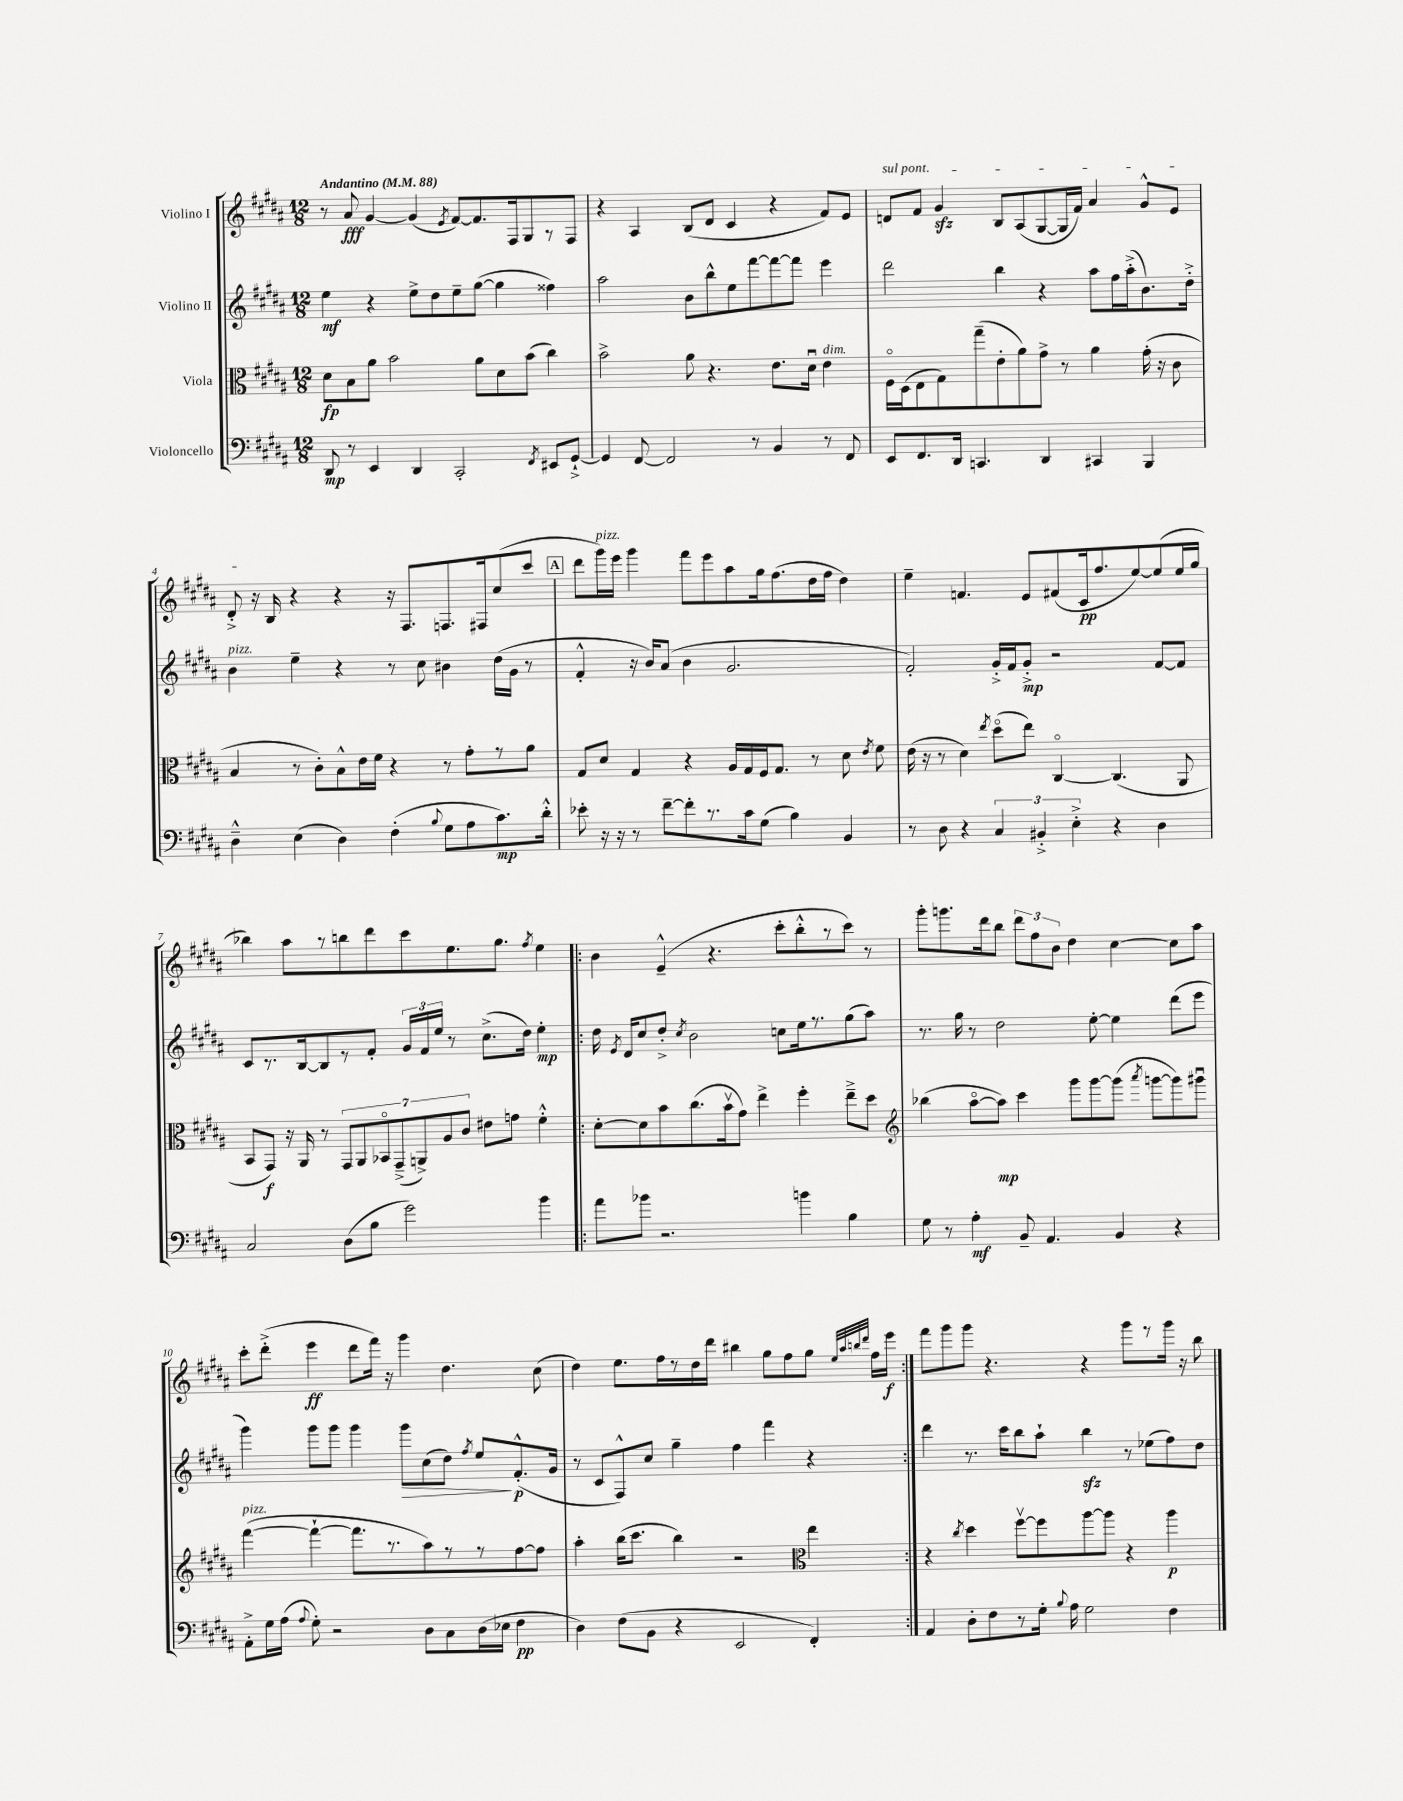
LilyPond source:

<<
\new StaffGroup <<
\new Staff = "s0" \with { instrumentName = "Violino I" } {
    \clef treble \key b \major \numericTimeSignature \time 12/8 \tempo "Andantino" 4 = 88
    \autoBeamOff r8 ais'8\fff gis'4~ gis'4( \acciaccatura { e'8 } fis'8[~) fis'8. fis16 gis8 r8 fis8] |
    r4 ais4 b8[( dis'8] cis'4 r4 fis'8[) e'8] |
    \once \override TextSpanner.bound-details.left.text = \markup { \italic "sul pont." } d'8[\startTextSpan fis'8] gis'4\sfz b8[ ais8( gis8~ gis16 fis'16]) ais'4 gis'8[-^ e'8] |
    dis'8-.->\stopTextSpan r16 b16 r4 r4 r16 fis8.[ f8. fis16 cis''8( cis'''8] |
    \mark \markup { \box "A" } dis'''8[ gis'''16^\markup { \italic "pizz." }) e'''16] gis'''4 fis'''8[ e'''8 ais''8 gis''16 fis''8.( dis''16 fis''16] dis''4) |
    e''4-- f'4. e'8[ fis'8( cis'16\pp fis''8. e''8~) e''8( e''16 gis''16] |
    bes''4) ais''8[ r8 b''8 dis'''8 cis'''8 e''8. gis''8.] \acciaccatura { fis''8 } e''4 |
    \repeat volta 2 { b'4 e'4---^( r4. cis'''8[-. b''8-.-^ r8 cis'''8]) r8 |
    gis'''8[-. g'''8. dis'''16 b''8] \tuplet 3/2 { dis'''8[ fis''8 b'8] } dis''4 cis''4~ cis''8[ ais''8] |
    cis'''8[-. dis'''8]-.->( e'''4\ff dis'''8[ fis'''16]) r16 gis'''4 dis''4. cis''8( |
    dis''4) e''8.[ fis''16 r8 dis''16 dis'''16] bis''4 gis''8[ fis''8 gis''8] \grace { e''32[ ais''32 b''32 dis'''32] } fis''16[ e'''16]\f | }
    fis'''8[ gis'''8 gis'''8] r4. r4 gis'''8[ r8 gis'''16] r16 b''8 \bar "|." |
}
\new Staff = "s1" \with { instrumentName = "Violino II" } {
    \clef treble \key b \major \numericTimeSignature \time 12/8
    \autoBeamOff e''4\mf r4 e''8[-> dis''8 e''8-- gis''8]~( gis''4 fisis''4) |
    ais''2 b'8[ b''8-^ e''8 fis'''8~ fis'''8~ fis'''8] e'''4 |
    dis'''2 b''4 r4 ais''8[ fis''16 ais''16-.->( b'8.) dis''16]-.-> |
    b'4^\markup { \italic "pizz." } e''4-- r4 r8 cis''8 bis'4 dis''16[( gis'16] r8 |
    \mark \markup { \box "A" } fis'4-.-^ r16 b'16[) ais'8]( b'4 gis'2. |
    fis'2-.) gis'16[-.-> fis'16 gis'8]-.->\mp r2 fis'8[~ fis'8] |
    cis'8[ r8. b16~ b8 r8 fis'8]-. \tuplet 3/2 { gis'16[ fis'16 e''16] } r8 cis''8.[->( dis''16]) e''4-.\mp |
    \repeat volta 2 { dis''16 \acciaccatura { e'8 } dis'16[ cis''8 dis''8]-.-> \acciaccatura { cis''8 } b'2 c''8[ e''16 r8. gis''8( ais''8]) |
    r8. gis''16 r8 dis''2 e''8~-. e''4 dis'''8[( e'''8] |
    gis'''4) gis'''8[ gis'''8] gis'''4 gis'''8[\> cis''8( dis''8]) \acciaccatura { fis''8 } e''8[\! fis'8.-.-^\p( gis'16] |
    r8 cis'8[ fis8-^) cis''8] gis''4-- fis''4 fis'''4 r4 | }
    dis'''4 r8. cis'''16[ b''8 ais''8]-! b''4\sfz r8 ees''8[( fis''8) dis''8] \bar "|." |
}
\new Staff = "s2" \with { instrumentName = "Viola" } {
    \clef alto \key b \major \numericTimeSignature \time 12/8
    \autoBeamOff dis'8[\fp b8 ais'8] b'2 ais'8[ dis'8 b'8]( cis''4) |
    b'2-> ais'8 r4. e'8.[ dis'16]\downbow e'4^\markup { \italic "dim." } |
    fis16[\flageolet dis16( e8 gis8) gis''8--( e'8-. ais'8) gis'8]-> r8 ais'4 gis'16-.( r16 cis'8 |
    b4 r8 cis'8[-.) b8-^ e'16 fis'16] r4 r8 gis'8[-. r8 ais'8] |
    \mark \markup { \box "A" } gis8[ dis'8] gis4 r4 ais16[ gis16 fis16 gis8.] r8 dis'8 \acciaccatura { e'8 } fis'8 |
    e'16( r16 r8 dis'4) \acciaccatura { e''8 } dis''8[\flageolet( e''8]) cis4~\flageolet cis4.( ais,8 |
    b,8[ gis,8]\f) r16 ais,16 r8 \tuplet 7/4 { gis,8[ ais,8 bes,8\flageolet gis,8--->( a,8->) ais8 cis'8] } eis'8[ g'8] fis'4-.-^ |
    \repeat volta 2 { dis'8[~-. dis'8 b'8 cis''8.( b'16\upbow gis'8]) e''4-> fis''4-. e''8[---> dis''8] |
    \clef treble bes''4( ais''8[~\flageolet ais''8]\mp) cis'''4 gis'''8[ gis'''8~ gis'''8]( \acciaccatura { ais'''8 } g'''8[~ g'''8) gis'''8]\downbow |
    fis'''4~^\markup { \italic "pizz." }( fis'''4~-! fis'''8.[ r8. ais''8) r8 r8 fis''8~ fis''8] |
    ais''4-. b''16[( cis'''8.] b''4) r2 \clef alto e''4 | }
    r4 \acciaccatura { cis''8 } dis''4 fis''8[~\upbow fis''8 ais''8~ ais''8] r4 ais''4\p \bar "|." |
}
\new Staff = "s3" \with { instrumentName = "Violoncello" } {
    \clef bass \key b \major \numericTimeSignature \time 12/8
    \autoBeamOff dis,8\mp r8 e,4 dis,4 cis,2-. \acciaccatura { fis,8 } eis,8[ gis,8]~-!-> |
    gis,4 fis,8~ fis,2 r8 b,4 r8 fis,8 |
    e,8[ fis,8. dis,16] c,4. dis,4 cis,4 b,,4 |
    dis4---^ e4( dis4) fis4-.( \appoggiatura { b8 } gis8[ ais8 cis'8.\mp) dis'16]-.-^ |
    \mark \markup { \box "A" } ees'8-. r16 r16 r8 fis'8[~-- fis'8-. r8. cis'16 gis8]( b4) b,4 |
    r8 dis8 r4 \tuplet 3/2 { cis4 bis,4-.-> e4-.-> } r4 dis4 |
    cis2 dis8[( b8] gis'2) b'4 |
    \repeat volta 2 { ais'8[ bes'8] r2. b'4 b4 |
    gis8 r8 ais4-.\mf b,8-- ais,4. b,4 r4 |
    ais,8[-.-> gis16 ais16]( \appoggiatura { ais8 } gis8-.) r2 dis8[ cis8 dis16( ees16] fis4\pp |
    dis4) fis8[( b,8] r4 e,2 fis,4-.) | }
    ais,4 dis8[-. fis8 r8 gis16]-. \appoggiatura { b8 } ais16 gis2 fis4 \bar "|." |
}
>>
>>
